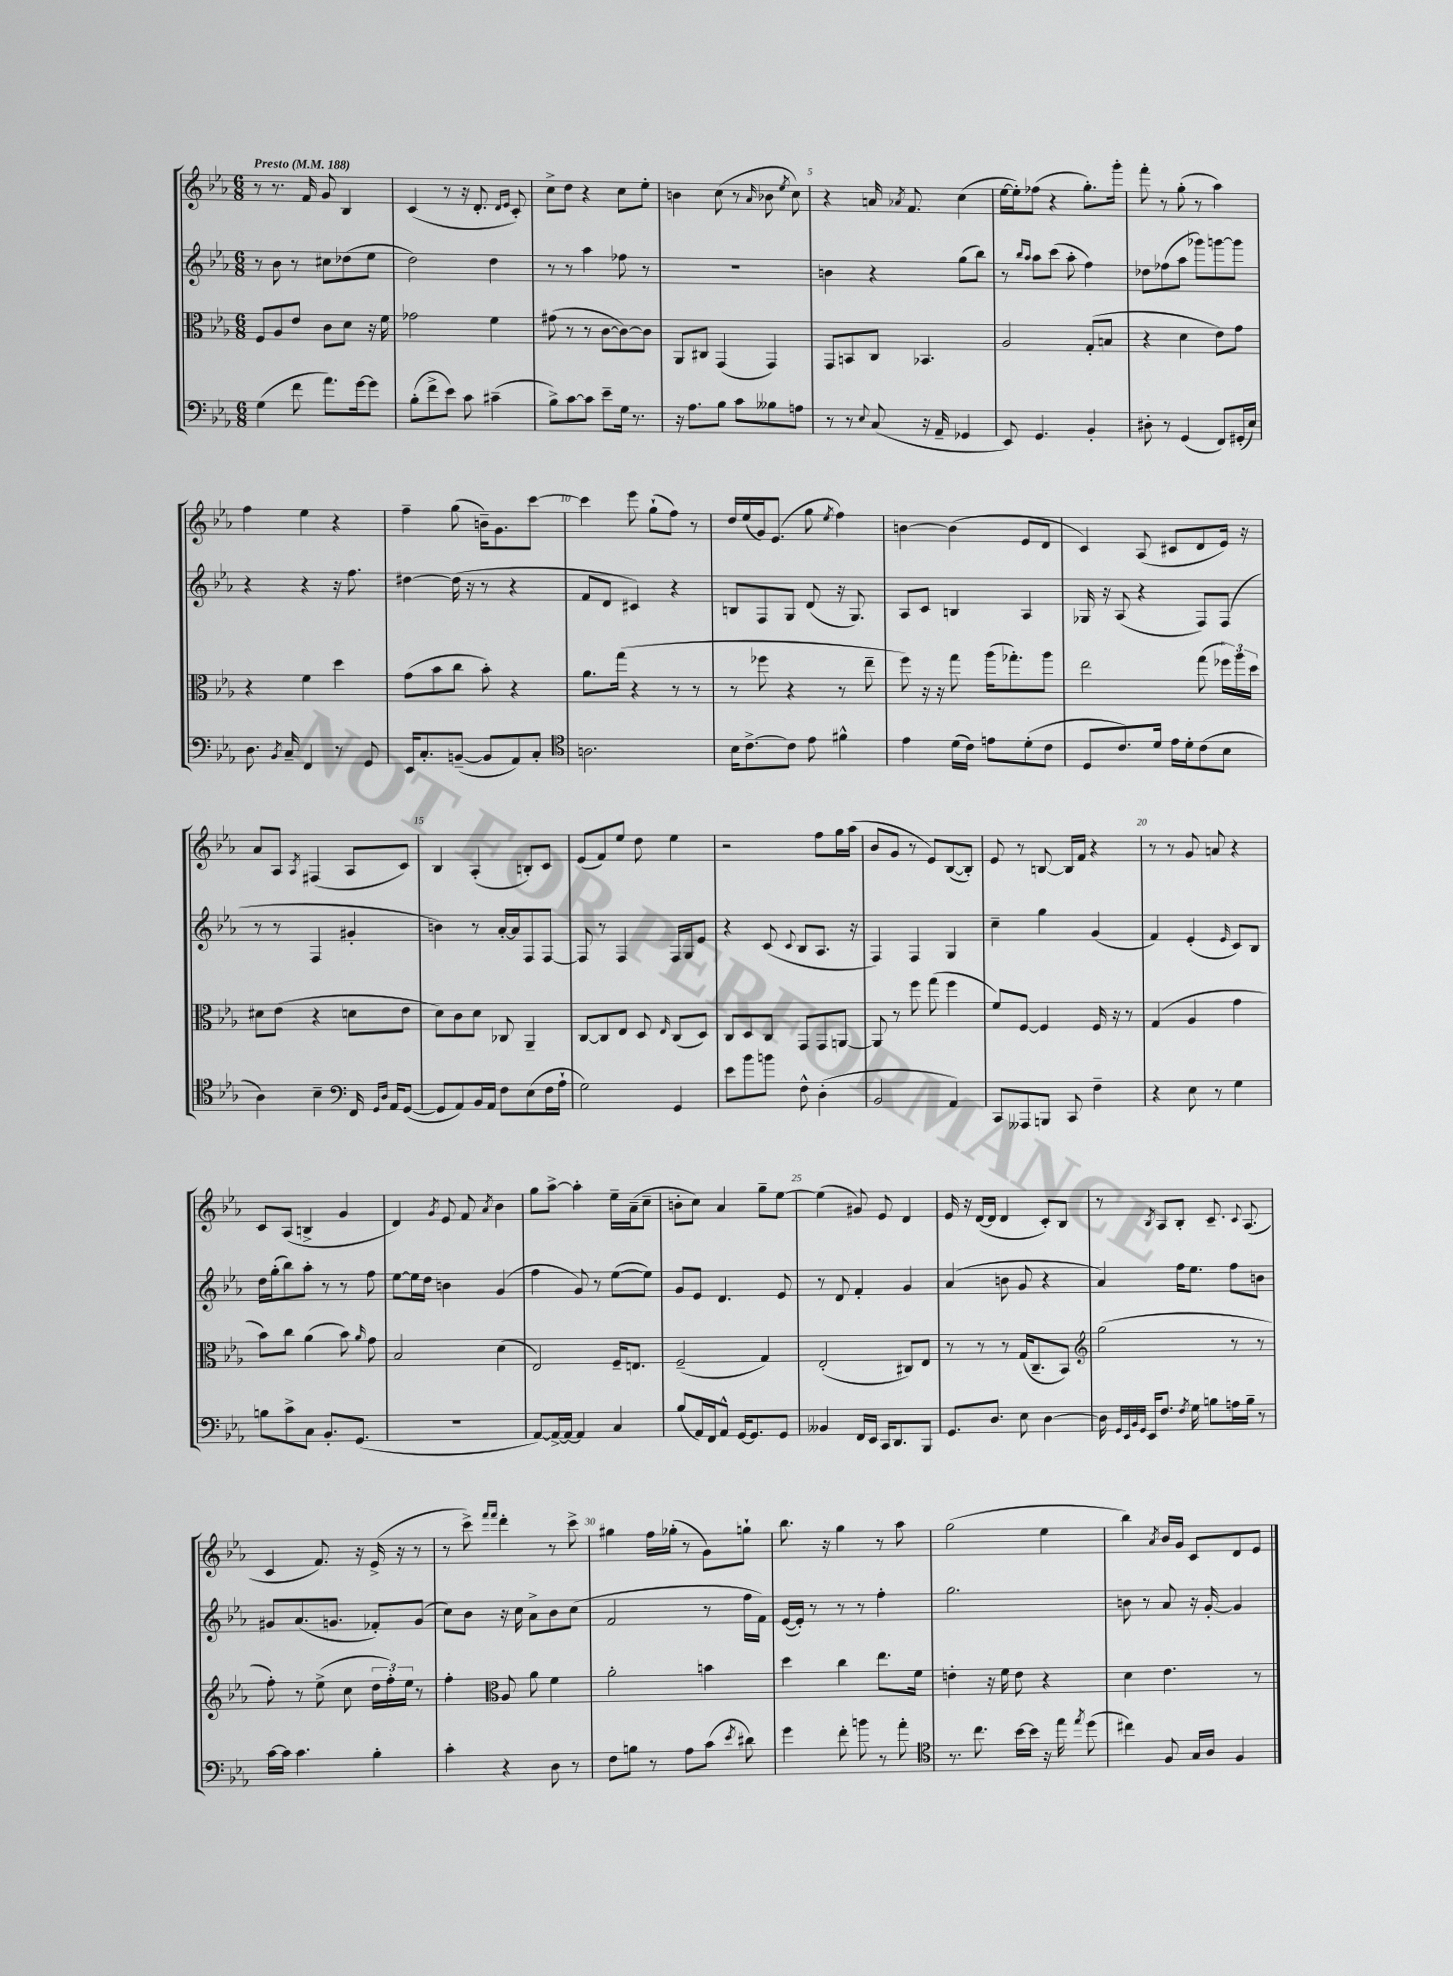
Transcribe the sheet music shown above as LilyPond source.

<<
\new StaffGroup <<
\new Staff = "s0" {
    \clef treble \key ees \major \numericTimeSignature \time 6/8 \tempo "Presto" 4 = 188
    \autoBeamOff r8 r8. f'16 g'8 bes4 |
    c'4( r8 r16 d'8.-. \grace { d'16[ ees'16] } c'8-.) |
    c''8[-> d''8] r4 c''8[ ees''8]-. |
    b'4 c''8( r8 \grace { aes'16 } bes'8 \acciaccatura { ees''8 } c''8) |
    r4 a'16 \acciaccatura { aes'8 } f'8. c''4( |
    ees''16[~ ees''16-.) fes''8]( r4 g''8.[-.) g'''16]-. |
    f'''8-. r8 g''8-.( r8 aes''4) |
    f''4 ees''4 r4 |
    f''4-- g''8( b'16[--) g'8. c'''8]~ |
    c'''4 ees'''8 g''8[-!( f''8]) r8 |
    d''16[ ees''16( g'16) ees'8.]( g''8 \acciaccatura { ees''8 } f''4) |
    b'4~ b'4( ees'8[ d'8] |
    c'4) aes8( cis'8[ d'8 ees'16]) r16 |
    aes'8[ aes8] \acciaccatura { aes8 } fis4( aes8[ c'8]) |
    bes4 aes4-.( b8[-.) c'8] |
    ees'8[( f'8) ees''8] d''8 ees''4 |
    r2 f''8[ g''16 aes''16]( |
    bes'8[ g'8] r8 ees'8[) bes8~( bes8]-.) |
    ees'8 r8 b8~ b16[ f'16] r4 |
    r8 r8 g'8 a'8 r4 |
    c'8[ aes8]( b4-> g'4 |
    d'4) \acciaccatura { g'8 } ees'8 f'8 \acciaccatura { aes'8 } bes'4 |
    g''8[ aes''8]~-> aes''4-. ees''16[-- aes'16--( c''8]-- |
    b'8[-. c''8]) aes'4 g''8[-- ees''8]~ |
    ees''4( gis'8) ees'8 d'4 |
    ees'16 r16 d'16[~( d'16] d'4 c'8[-.) bes8] |
    r8 \acciaccatura { bes8 } aes8[ bes8]-. c'8.-- \appoggiatura { c'8 } aes8.( |
    c'4 f'8.) r16 ees'16->( r16 r8 |
    r8 c'''8->) \grace { f'''16[ f'''16] } d'''4-. r8 c'''8-> |
    gis''4 f''16[ ges''16]-.( r8 g'8[) g''8]-! |
    bes''8. r16 g''4 r8 aes''8 |
    g''2( ees''4 |
    bes''4) \acciaccatura { aes'8 } bes'16[ g'16] c'8[ d'8 ees'8] \bar "|." |
}
\new Staff = "s1" {
    \clef treble \key ees \major \numericTimeSignature \time 6/8
    \autoBeamOff r8 bes'8 r8 cis''8[ des''8( ees''8] |
    d''2) d''4 |
    r8 r8 aes''4 fes''8 r8 |
    R2. |
    b'4 r4 g''8[( bes''8]) |
    r8 \grace { bes''16[ aes''16] } aes''8[ c'''8]( aes''8-. f''4) |
    des''8[ fes''8( aes''8] ges'''8[) g'''8~ g'''8] |
    r4 r4 r16 f''8. |
    dis''4~ dis''16( r16 r8 r4 |
    f'8[ d'8] cis'4) r4 |
    b8[ f8 g8] d'8( r16 g8.) |
    aes8[ c'8] b4 aes4 |
    ges16 r16 aes8( r4 f8[) f8]( |
    r8 r8 f4 gis'4-. |
    b'4) r8 aes'16[~-. aes'16 f8 f8]~ |
    f8 r8 f4 f16[ g16 ees'8] |
    r4 c'8( \appoggiatura { c'8 } bes8[ aes8.] r16 |
    f4) f4 g4 |
    c''4-- g''4 g'4( |
    f'4) ees'4-.( \grace { ees'16 } c'8[) bes8] |
    d''16[ g''16-.( bes''8) aes''8]-. r8 r8 f''8 |
    ees''8[~ ees''16 d''16] b'4 g'4( |
    f''4 g'8) r8 ees''8[~( ees''8]) |
    g'8[ ees'8] d'4. ees'8 |
    r8 d'8 f'4-. g'4 |
    aes'4( b'8 g'8 r4 |
    aes'4) f''16[ ees''8.] f''8[ b'8] |
    gis'8[ aes'8.( g'8.] fes'8[-.) g'8]( |
    c''8[) bes'8] r16 c''16 aes'8[-> bes'8 c''8]( |
    f'2 r8 f''16[ f'16]) |
    ees'16[~( ees'16]-.) r8 r8 r8 f''4-. |
    g''2. |
    b'8 r8 aes'8 r16 g'16~-. g'4 \bar "|." |
}
\new Staff = "s2" {
    \clef alto \key ees \major \numericTimeSignature \time 6/8
    \autoBeamOff f8[ aes8 ees'8] c'8[ d'8] r16 f'16 |
    ges'2 f'4 |
    gis'8( r8 r8 c'8[~ c'8~) c'8] |
    aes,8[ cis8] g,4( g,4) |
    g,8[ b,8 c8] bes,4. |
    aes2 g8[-.( b8] |
    r4 d'4 ees'8[) g'8] |
    r4 f'4 d''4 |
    g'8[( bes'8 c''8] bes'8-.) r4 |
    aes'8.[ g''16]( r4 r8 r8 |
    r8 fes''8 r4 r8 ees''8-- |
    f''8) r16 r16 g''8 aes''16[( ges''8.-.) aes''8] |
    ees''2 g''8( \tuplet 3/2 { fes''16[) aes''16 d''16] } |
    dis'8[ ees'8]( r4 d'8[ ees'8] |
    d'8[) c'8 d'8] ces8 aes,4-- |
    c8[~ c8 ees8] d8 \grace { ees16 } c8[( d8]) |
    c8[ d8 c8] g,8[ g,8 a,8]~ |
    a,8 r8 f''8 g''8( f''4 |
    f'8[) f8]~ f4 f16 r16 r8 |
    g4( aes4 g'4 |
    bes'8[) c''8] aes'4( bes'8) \grace { aes'16 } g'8 |
    bes2 d'4( |
    ees2) f16[-- e8.] |
    f2--( g4) |
    ees2-.( cis8[) ees8] |
    r8 r8 r8 g16[( c8.-- bes,8]) |
    \clef treble g''2( r8 r8 |
    f''8-.) r8 ees''8->( c''8 \tuplet 3/2 { d''16[ f''16-.) ees''16] } r8 |
    f''4-. \clef alto aes8 aes'8 f'4 |
    aes'2-. b'4 |
    d''4 c''4 ees''8.[ f'16] |
    e'4-. r16 f'16 e'8 r4 |
    d'4 ees'4. r8 \bar "|." |
}
\new Staff = "s3" {
    \clef bass \key ees \major \numericTimeSignature \time 6/8
    \autoBeamOff g4( f'8 aes'8.[) g'16~ g'8] |
    bes8[-.( f'8-> ees'8]) c'8 cis'4--( |
    bes8[->) c'8~ c'8] ees'8[-- g16] r8. |
    r16 aes8.[ bes8] c'8[ beses8 a8] |
    r8 r8 \appoggiatura { ees8 } c8( r16 aes,16-- ges,4 |
    ees,8) g,4. bes,4-. |
    dis8-. r8 g,4( f,8[) gis,16-.( ees16]) |
    d8. \acciaccatura { bes,8 } c16-- f,4 r8 g,8 |
    ees,16[ c8.-. b,8]~--( b,8[ aes,8) c8]-. |
    \clef tenor a2. |
    bes16[ c'8.~-> c'8] ees'8 fis'4-^ |
    ees'4 d'16[( c'16]) e'8[ d'8-.( c'8] |
    d8[ c'8.) d'16] ees'16[ d'16-. c'8( bes8] |
    aes4) bes4-- \clef bass f,16 \grace { g,16[ d16] } aes,16[ g,8]~( |
    g,8[ aes,8) bes,16 aes,16] f8[ ees8( f16 aes16]-! |
    g2) g,4 |
    ees'8[ bes'8 b'8] f8-^ d4-.( |
    bes,2 aes,4) |
    c,8[ aeses,,8 b,,8] c,8 f4-- |
    r4 ees8 r8 g4 |
    b8[ c'8-> c8] bes,8.[-. g,8.]( |
    R2. |
    aes,8[~) aes,16~-> aes,16]~ aes,4 c4 |
    bes8[( aes,16) f,16 aes,8]-^ g,16[~ g,8. g,8] |
    beses,4 f,16[ ees,16] c,16[ d,8. bes,,8] |
    g,8.[ d8.] ees8 d4~ |
    d16 \grace { g,32[ ees,32 bes,32 g,32] } ees,16[ f8.] \acciaccatura { f8 } g16 b8[ a16 b16]-- r8 |
    c'16[~ c'16] c'4. bes4-. |
    c'4-. r4 d8 r8 |
    f8[ b8] r8 aes8[ c'8]( \acciaccatura { ees'8 } dis'8) |
    g'4 f'8-. b'8 r8 aes'8-. |
    \clef tenor r8. c''8. bes'16[~ bes'16] r16 ees''16 \acciaccatura { ees''8 } d''8( |
    cis''4) f8 g16[ aes16] f4 \bar "|." |
}
>>
>>
\layout { \context { \Score \override BarNumber.break-visibility = ##(#f #t #t) barNumberVisibility = #(every-nth-bar-number-visible 5) } }
